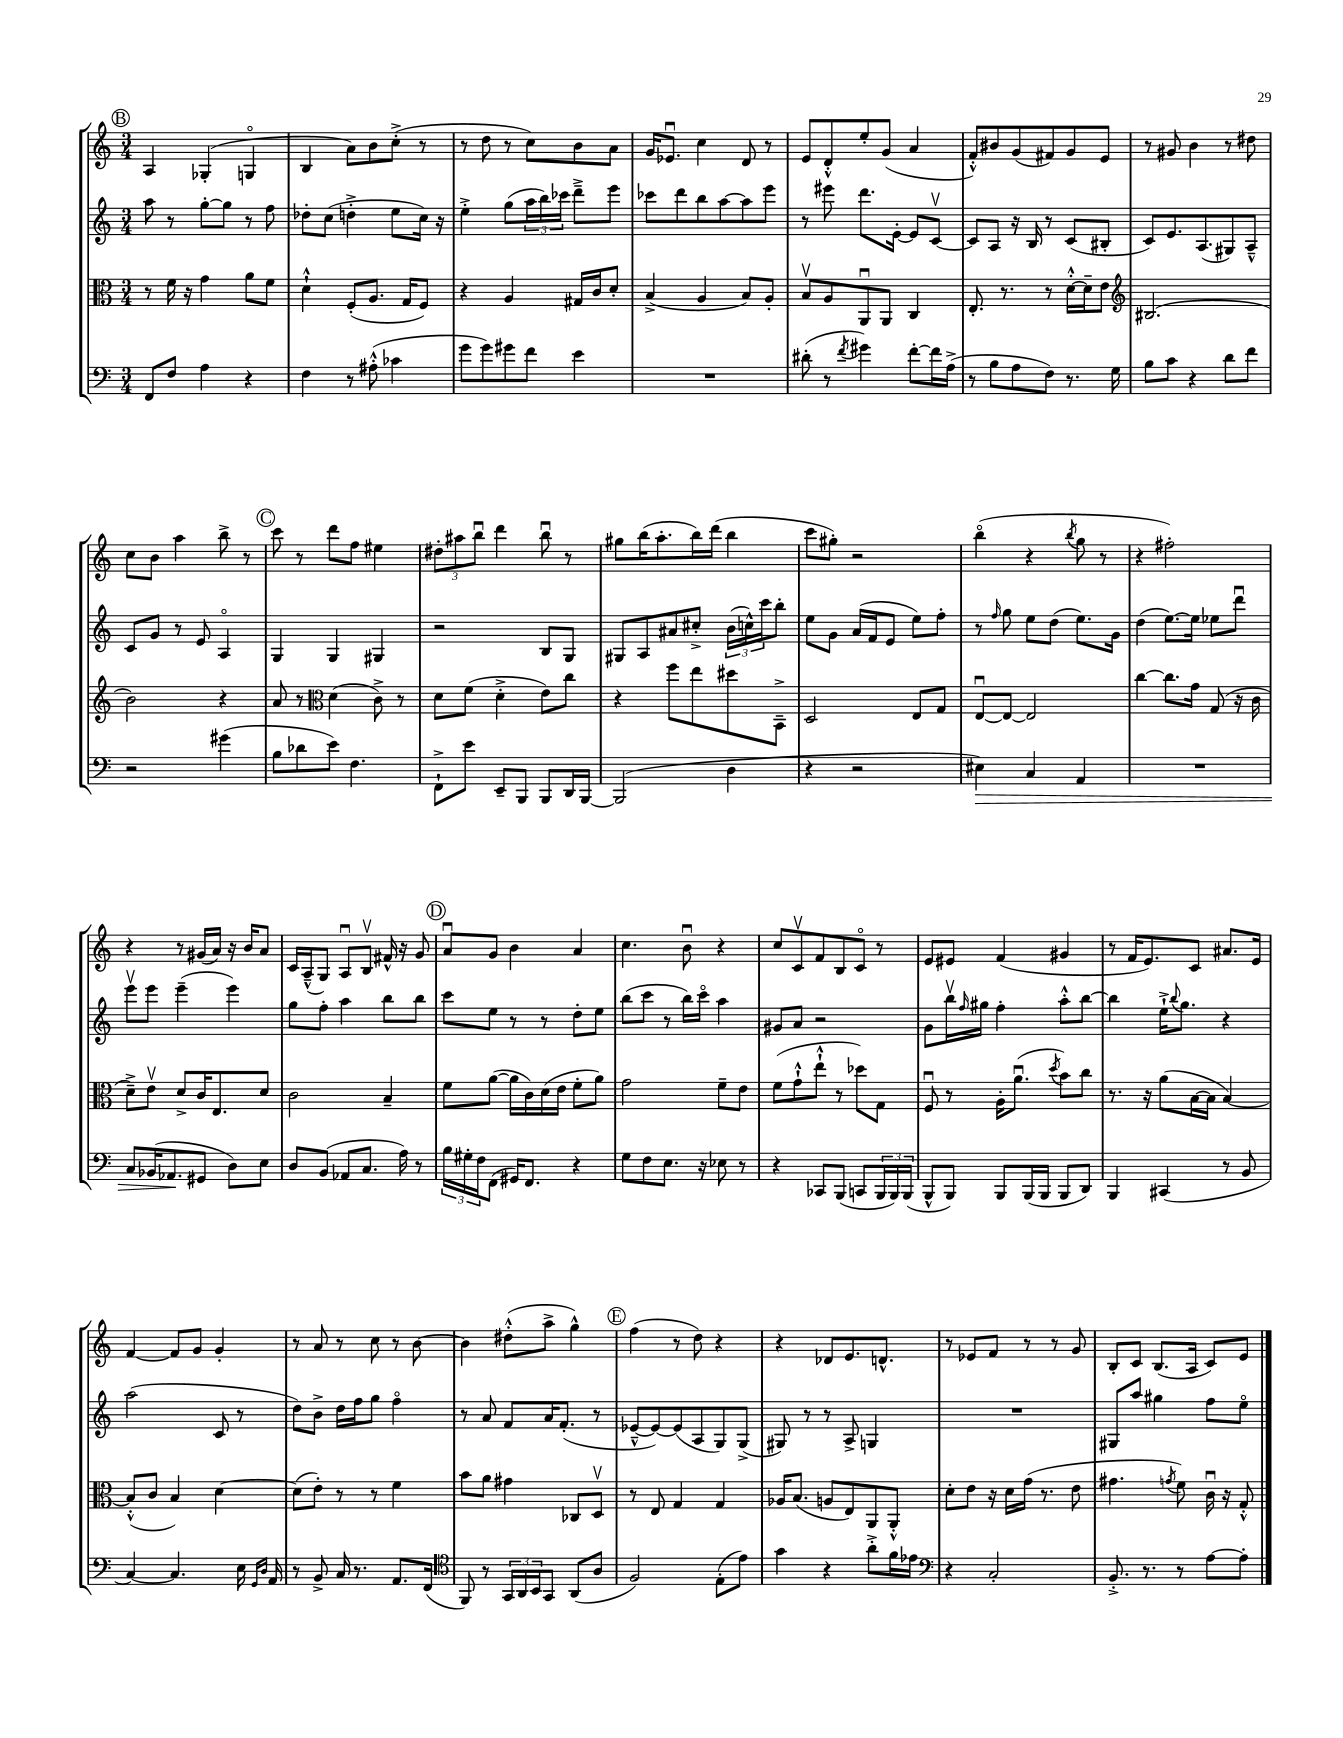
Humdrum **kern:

**kern	**kern	**kern	**kern
*staff4	*staff3	*staff2	*staff1
*clefF4	*clefC3	*clefG2	*clefG2
*k[]	*k[]	*k[]	*k[]
*M3/4	*M3/4	*M3/4	*M3/4
8FF/L	8r	8aa\	4A/
8F/J	16f\	8r	.
.	16r	.	.
4A\	4g\	[8gg'\L	(4G-'/
.	.	8gg\]J	.
4r	8a\L	8r	4Go/
.	8f\J	8ff\	.
=	=	=	=
4F\	4d`^^\	8dd-'\L	4B/
.	.	(8cc\J	.
8r	(8F'/L	4dd'^\	8a\L)
(8A#'^^\	8.A/J	.	8b\
4c-\	.	8ee\L	(8cc'^\J
.	16G/LK	.	.
.	8F/J)	16cc\Jk)	8r
.	.	16r	.
=	=	=	=
8g\L	4r	4ee'^\	8r
8g\)	.	.	8dd\
8g#\	4A/	(8gg\L	8r
8f\J	.	24aa\L	8cc\L)
.	.	24bb\)	.
.	.	24ccc-\JJ	.
4e\	16G#/LL	8ddd~^\L	8b\
.	16c/J	.	.
.	8d'/J	8eee\J	8a\J
=	=	=	=
2.r	(4B^/	8ccc-\L	16g/LK
.	.	.	8.e-u/J
.	.	8ddd\	.
.	4A/	8bb\	4cc\
.	.	[8aa\	.
.	8B/L)	8aa\]	8d/
.	8A'/J	8eee\J	8r
=	=	=	=
(8d#'\	8Bv/L	8r	8e/L
8r	8A/	8eee#\	8d'^^/
8qf/	.	.	.
4g#\)	8AAu/	8.ddd\L	8ee'/
.	8AA/J	.	(8g/J
.	.	[16e'\Jk	.
[8f'\L	4C/	8e/]L	4a/
16f\]L	.	[8cv/J	.
(16A^\JJ	.	.	.
=	=	=	=
8r	8.E'/	8c/]L	8f'^^/L)
8B\L	.	8A/J	8b#/
.	8.r	.	.
8A\	.	16r	(8g/
.	.	16B/	.
8F\J)	8r	8r	8f#/)
8.r	[16d'^^\LL	(8c/L	8g/
.	16d~\]J	.	.
.	8e\J	8B#'/J	8e/J
16G\	.	.	.
=	=	=	=
*	*clefG2	*	*
8B\L	(2.B#/	8c/L)	8r
8c\J	.	8.e/	8g#/
4r	.	.	4b\
.	.	(8.A/	.
8d\L	.	8G#/)	8r
8f\J	.	8A~^^/J	8dd#\
=	=	=	=
2r	2b\)	8c/L	8cc\L
.	.	8g/J	8b\J
.	.	8r	4aa\
.	.	8e/	.
(4g#\	4r	4Ao/	8bb^\
.	.	.	8r
=	=	=	=
8B\L	8a/	4G/	8ccc\
8d-\	8r	.	8r
*	*clefC3	*	*
8e\J)	(4d\	4G/	8ddd\L
4.F\	.	.	8ff\J
.	8c^\)	4G#/	4ee#\
.	8r	.	.
=	=	=	=
8FF`^\L	8d\L	2r	12dd#'\L
.	.	.	12aa#\
8e\J	(8f\J	.	.
.	.	.	12bbu\J
8EE~/L	4d'^\	.	4ddd\
8BBB/J	.	.	.
8BBB/L	8e\L)	8B/L	8bbu\
16DD/L	8cc\J	8G/J	8r
[16BBB/JJ	.	.	.
=	=	=	=
(2BBB/]	4r	8G#/L	8gg#\L
.	.	8A/	(16bb\K
.	.	.	8.aa'\
.	8ff\L	8a#/	.
.	8ee\	8cc#'^/J	16bb\L)
.	.	.	(16ddd\JJ
4D\	8dd#\	(24b\LL	4bb\
.	.	24cc^^\)	.
.	.	24ccc\J	.
.	8BB~^\J	8bb'\J	.
=	=	=	=
4r	2D/	8ee\L	8ccc\L
.	.	8g\J	8gg#'\J)
2r	.	(16a/LL	2r
.	.	16f/J	.
.	.	8e/J	.
.	8E/L	8ee\L)	.
.	8G/J	8ff'\J	.
=	=	=	=
4E#\)	[8Eu/L	8r	(4bbo\
.	.	16qqff/	.
.	8E/_J	8gg\	.
4C/	2E/]	8ee\L	4r
.	.	(8dd\J	.
.	.	.	8qbb/
4AA/	.	8.ee\L)	8gg\
.	.	.	8r
.	.	16g\Jk	.
=	=	=	=
2.r	[4cc\	(4dd\	4r
.	8.cc\]L	[8.ee\L)	2ff#'\)
.	16g\Jk	16ee\]Jk	.
.	(8G/	8ee-\L	.
.	16r	8dddu\J	.
.	16c\	.	.
=	=	=	=
8C/L	8d~^\L)	8eeev\L	4r
(16BB-/K	8ev\J	8eee\J	.
8.AA-/	.	.	.
.	8d^/L	(4eee~\	8r
8GG#/J	16c/K	.	(16g#/LL
.	8.E/	.	16a/JJ)
8D\L)	.	4eee\)	16r
.	.	.	16b/LK
8E\J	8d/J	.	8a/J
=	=	=	=
8D/L	2c\	8gg\L	16c/LL
.	.	.	(16A~^^/J
(8BB/J	.	8ff'\J	8G/J)
8AA-/L	.	4aa\	8Au/L
8.C/J	.	.	8Bv/J
.	4B~/	8bb\L	16f#^^/
16A\)	.	.	16r
8r	.	8bb\J	8g/
=	=	=	=
24B\LL	8f\L	8ccc\L	8au/L
24G#'\	.	.	.
24F\J	.	.	.
(8FF\J	([8a\J	8ee\J	8g/J
16GG#/LK)	16a\]LL	8r	4b\
8.FF/J	16c\)	.	.
.	(16d\	8r	.
.	16e\JJ	.	.
4r	8f'\L	8dd'\L	4a/
.	8a\J)	8ee\J	.
=	=	=	=
8G\L	2g\	(8bb\L	4.cc\
8F\	.	8ccc\J	.
8.E\J	.	8r	.
.	.	16bb\LL)	8bu\
16r	.	16ccco\JJ	.
8E-\	8f~\L	4aa\	4r
8r	8e\J	.	.
=	=	=	=
4r	(8f\L	8g#/L	8cc/L
.	8g`^^\	8a/J	8cv/
8CC-/L	8ee`^^\J	2r	8f/
(8BBB/J	8r	.	8B/
8CC/L	8dd-\L)	.	8co/J
24BBB/L	8G\J	.	8r
24BBB/)	.	.	.
(24BBB/JJ	.	.	.
=	=	=	=
8BBB^^/L	8Fu/	8g\L	8e/L
8BBB/J)	8r	16bbv\L	8e#/J
.	.	16qqff/	.
.	.	16gg#\JJ	.
8BBB/L	16A'\LK	4ff'\	(4f/
.	(8.au\J	.	.
(16BBB/L	.	.	.
16BBB/JJ	.	.	.
.	8qdd/	.	.
8BBB/L	8b\L)	8aa'^^\L	4g#/
8DD/J)	8cc\J	[8bb\J	.
=	=	=	=
4BBB/	8.r	4bb\]	8r
.	.	.	16f/LK
.	16r	.	8.e/)
(4CC#/	(8a\L	16ee`^\LK	.
.	.	8qqbb/	.
.	.	8.gg\J	.
.	[16B\L	.	8c/J
.	16B\]JJ	.	.
8r	[4B/)	4r	8.a#/L
8BB/	.	.	.
.	.	.	16e/Jk
=	=	=	=
[4C/)	(8B'^^/]L	(2aa\	[4f/
.	8c/J	.	.
4.C/]	4B/)	.	8f/]L
.	.	.	8g/J
.	[4d\	8c/	4g'/
16E\	.	8r	.
16qqGG/LL	.	.	.
16qqD/JJ	.	.	.
16AA/	.	.	.
=	=	=	=
8r	(8d\]L	8dd\L)	8r
8BB^/	8e'\J)	8b^\J	8a/
16C/	8r	16dd\LL	8r
8.r	.	16ff\J	.
.	8r	8gg\J	8cc\
8.AA/L	4f\	4ffo\	8r
.	.	.	[8b\
(16FF/Jk	.	.	.
=	=	=	=
*clefC4	*	*	*
8FF/)	8b\L	8r	4b\]
8r	8a\J	8a/	.
24GG/LL	4g#\	8f/L	(8dd#'^^\L
24AA/	.	.	.
24BB/J	.	.	.
8GG/J	.	16a/K	8aa^\J
.	.	(8.f'/J	.
(8AA/L	8C-/L	.	4gg^^\)
8A/J	8Dv/J	8r	.
=	=	=	=
2F/)	8r	[8e-~^^/L	(4ff\
.	8E/	8e-/_)	.
.	4G/	(8e-/]	8r
.	.	8A/	8dd\)
(8E'\L	4G/	8G/)	4r
8e\J)	.	(8G^/J	.
=	=	=	=
4g\	16A-/LK	8G#/)	4r
.	(8.B/J	.	.
.	.	8r	.
4r	8A/L	8r	8d-/L
.	8E/)	8A^/	8.e/
8a'^\L	8AA/	4G/	.
.	.	.	8.d^^/J
16f\L	8AA'^^/J	.	.
16e-\JJ	.	.	.
=	=	=	=
*clefF4	*	*	*
4r	8d'\L	2.r	8r
.	8e\J	.	8e-/L
2C'/	16r	.	8f/J
.	16d\LL	.	.
.	(16g\JJ	.	8r
.	8.r	.	.
.	.	.	8r
.	8e\	.	8g/
=	=	=	=
8.BB'^/	4.g#\	8G#/L	8B'/L
.	.	8aa/J	8c/J
8.r	.	.	.
.	.	4gg#\	(8.B/L
.	8qg/	.	.
8r	8f\)	.	.
.	.	.	16A/Jk
[8A\L	16cu\	8ff\L	8c/L)
.	16r	.	.
8A'\]J	8G'^^/	8eeo\J	8e/J
==	==	==	==
*-	*-	*-	*-
